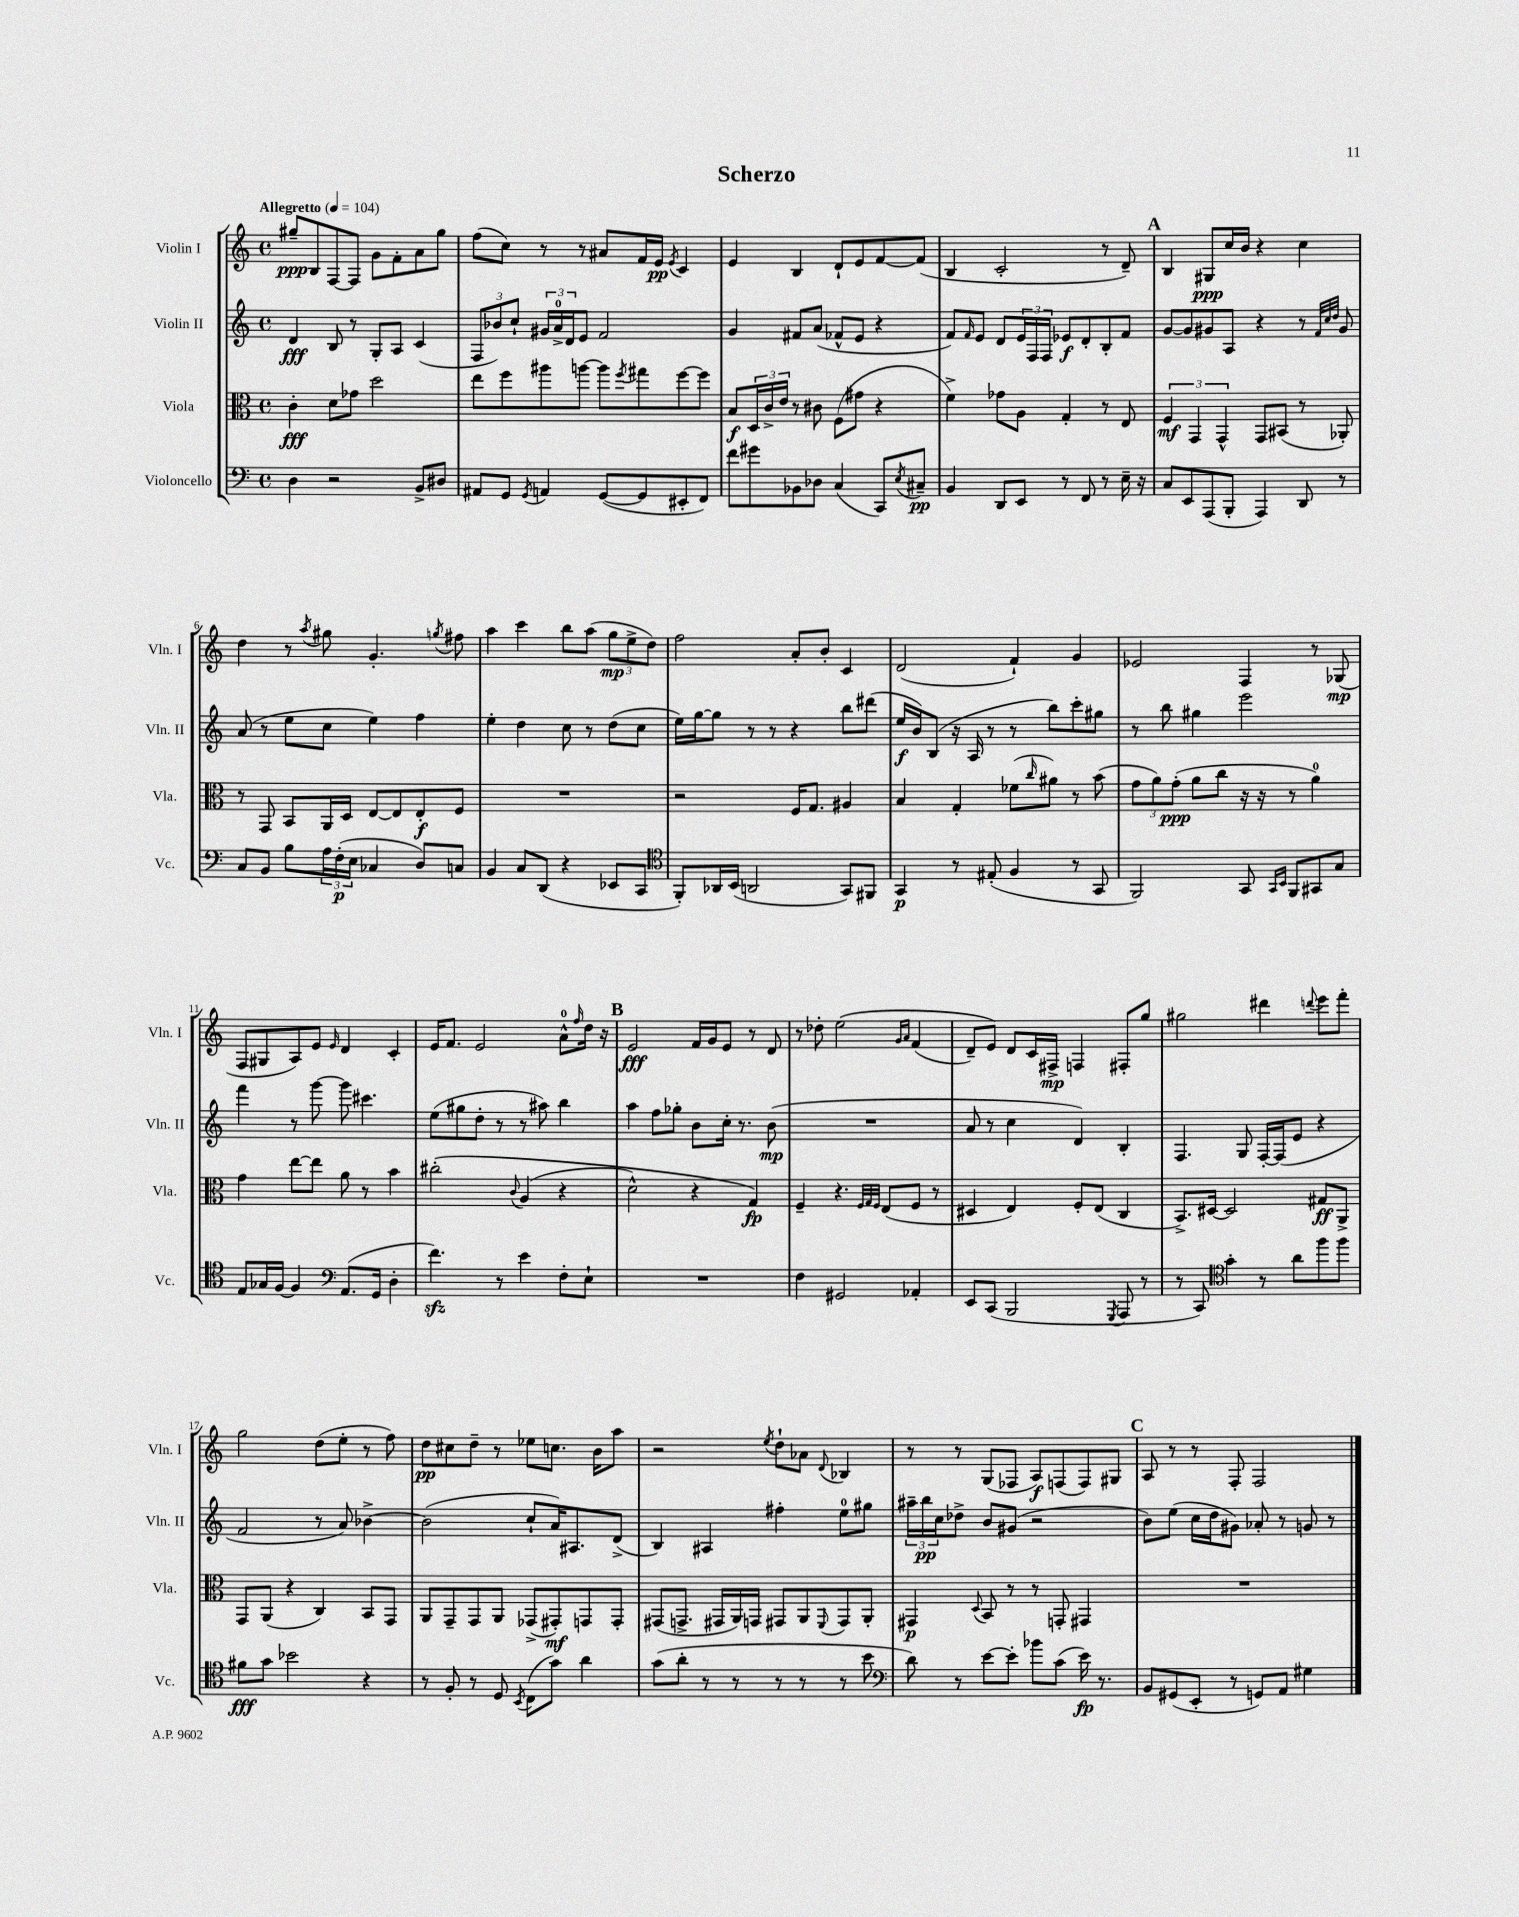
\header { title = "Scherzo" }
<<
\new StaffGroup <<
\new Staff = "s0" \with { instrumentName = "Violin I" shortInstrumentName = "Vln. I" } {
    \clef treble \key c \major \defaultTimeSignature \time 4/4 \tempo "Allegretto" 4 = 104
    gis''8--\ppp b8 f8~ f8 g'8 f'8-. a'8 gis''8 |
    f''8( c''8) r8 r8 ais'8 f'16 e'16\pp \acciaccatura { e'8 } c'4 |
    e'4 b4 d'8-! e'8 f'8~ f'8( |
    b4 c'2-. r8 d'8--) |
    \mark \markup { \bold "A" } b4 gis8\ppp c''16 b'16 r4 c''4 |
    d''4 r8 \acciaccatura { a''8 } gis''8 g'4.-. \acciaccatura { g''8 } fis''8 |
    a''4 c'''4 b''8 a''8( \tuplet 3/2 { g''8\mp e''8-> d''8) } |
    f''2 a'8-. b'8-. c'4 |
    d'2( f'4-!) g'4 |
    ees'2 f4 r8 ges8\mp( |
    f8 gis8 a8) e'8 \grace { e'16 } d'4 c'4-. |
    e'16 f'8. e'2 a'8-0-^ \grace { f''16 } d''16 r16 |
    \mark \markup { \bold "B" } e'2\fff f'16 g'16 e'8 r8 d'8 |
    r8 des''8-. e''2\( \grace { g'16 a'16 } f'4( |
    d'8--) e'8\) d'8 c'16 fis16->\mp f4 fis8-. g''8 |
    gis''2 dis'''4 \appoggiatura { d'''8 } e'''8 f'''8-. |
    g''2 d''8( e''8-. r8 f''8) |
    d''8\pp cis''8 d''8-- r8 ees''8 c''8. b'16 a''8 |
    r2 \acciaccatura { e''8 } d''8-! aes'8 \appoggiatura { d'8 } bes4 |
    r8 r8 g8( fes8 a8\f) f8( f8) gis8 |
    \mark \markup { \bold "C" } a8 r8 r8 f8-. f2 \bar "|." |
}
\new Staff = "s1" \with { instrumentName = "Violin II" shortInstrumentName = "Vln. II" } {
    \clef treble \key c \major \defaultTimeSignature \time 4/4
    d'4\fff b8 r8 g8-. a8 c'4( |
    \tuplet 3/2 { f8 bes'8) c''8-! } \tuplet 3/2 { gis'16 a'16-0-> d'16 } e'8 f'2 |
    g'4 fis'8 a'8( fes'8-^ e'8 r4 |
    f'8) \grace { f'16 } e'8 d'8 \tuplet 3/2 { e'16 f16 f16 } ees'8\f d'8-. b8-. f'8 |
    \mark \markup { \bold "A" } g'8~ g'8 gis'8 a8 r4 r8 \grace { f'32 c''32 d''32 } gis'8 |
    a'8( r8 e''8 c''8 e''4) f''4 |
    e''4-. d''4 c''8 r8 d''8( c''8 |
    e''16) g''16~ g''8 r8 r8 r4 b''8 dis'''8( |
    e''16\f b'16) b8( r16 a16 r8 r8 b''8) c'''8-. gis''8 |
    r8 b''8 gis''4 e'''2 |
    f'''4 r8 g'''8~ g'''8 cis'''4. |
    e''8( gis''8 d''8-. r8 r8 ais''8) b''4 |
    \mark \markup { \bold "B" } a''4 f''8 ges''8-. b'8 c''16-. r8. b'8\mp( |
    R1 |
    a'8 r8 c''4 d'4) b4-. |
    f4. g8 f16~-. f16( e'8 r4 |
    f'2 r8 a'8) bes'4~-> |
    bes'2( c''8-! a'16) ais8. d'8->( |
    b4) ais4 fis''4-. e''8-0 gis''8 |
    \tuplet 3/2 { ais''16-- b''16\pp c''16 } des''8-> b'8 gis'8( r2 |
    \mark \markup { \bold "C" } b'8) e''8( c''16 d''16 gis'8) aes'8-. r8 g'8 r8 \bar "|." |
}
\new Staff = "s2" \with { instrumentName = "Viola" shortInstrumentName = "Vla." } {
    \clef alto \key c \major \defaultTimeSignature \time 4/4
    c'4-.\fff d'8 ges'8 d''2 |
    e''8 f''8 ais''8 a''8~ a''8 \acciaccatura { f''8 } gis''8 f''8~ f''8 |
    b8\f \tuplet 3/2 { d16 c'16-> e'16 } r8 cis'8 f8( gis'8 r4 |
    f'4->) ges'8 a8 g4-. r8 e8 |
    \mark \markup { \bold "A" } \tuplet 3/2 { f4\mf g,4 g,4-^ } g,8 bis,8( r8 aes,8-.) |
    r8 g,8 b,8 a,16 d16 e8~ e8 e8-.\f f8 |
    R1 |
    r2 f16 g8. ais4 |
    b4 g4-. fes'8( \grace { c''16 } ais'8) r8 b'8( |
    \tuplet 3/2 { g'8 a'8) g'8-.\ppp( } a'8 c''8 r16 r16 r8 a'4-0) |
    g'4 e''8~ e''8 a'8 r8 b'4 |
    cis''2-.\( \appoggiatura { c'8 } a4( r4 |
    \mark \markup { \bold "B" } d'2-^) r4 g4\fp\) |
    f4-- r4. \grace { f32 g32 f32 } e8( f8 r8 |
    dis4 e4) f8-. e8( c4 |
    b,8.->) dis16~ dis2 gis8\ff a,8-> |
    g,8 a,8( r4 c4) b,8 g,8 |
    a,8 g,8-- g,8 a,8 ges,8->( gis,8-.\mf) g,8 g,8-. |
    gis,8( g,8.-> gis,16 a,16) g,16 gis,8 a,8 \appoggiatura { f,8 } gis,8 a,8-. |
    gis,4\p \appoggiatura { d8 } b,8 r8 r8 g,8-. gis,4 |
    \mark \markup { \bold "C" } R1 \bar "|." |
}
\new Staff = "s3" \with { instrumentName = "Violoncello" shortInstrumentName = "Vc." } {
    \clef bass \key c \major \defaultTimeSignature \time 4/4
    d4 r2 b,8-> dis8 |
    ais,8 g,8 \acciaccatura { g,8 } a,4 g,8~( g,8 eis,8-. f,8) |
    f'8 gis'8 bes,8 des8 c4( c,8) \acciaccatura { e8 } cis8--\pp |
    b,4 d,8 e,8 r8 f,8 r8 e16-- r16 |
    \mark \markup { \bold "A" } c8 e,8 a,,8( b,,8-. a,,4) d,8 r8 |
    c8 b,8 b8 \tuplet 3/2 { a16 f16-.\p( e16 } ces4 d8) c8 |
    b,4 c8 d,8( r4 ees,8 c,8 |
    \clef tenor f,8-.) aes,16 b,16( a,2 g,8) fis,8 |
    g,4\p r8 eis8-.( f4 r8 g,8 |
    f,2) g,8 \grace { g,16 b,16 } f,8 gis,8 g8 |
    e8 ges16 f16~ f4 \clef bass a,8.( g,16 d4-. |
    f'4.\sfz) r8 e'4 f8-. e8-! |
    \mark \markup { \bold "B" } R1 |
    f4 gis,2 aes,4-. |
    e,8 c,8( b,,2 \acciaccatura { g,,8 } a,,8 r8 |
    r8 c,8) \clef tenor g'4-. r8 a'8 f''8 f''8 |
    fis'8\fff g'8 bes'2 r4 |
    r8 f8-. r8 d8 \acciaccatura { b,8 } c8( g'8) a'4 |
    g'8( a'8-. r8 r8 r8 r8 r8 b'8 |
    \clef bass d'8) r8 e'8~ e'8-. bes'8 c'8( e'16\fp) r8. |
    \mark \markup { \bold "C" } b,8 gis,8( e,8-. r8 g,8) a,8 gis4 \bar "|." |
}
>>
>>
